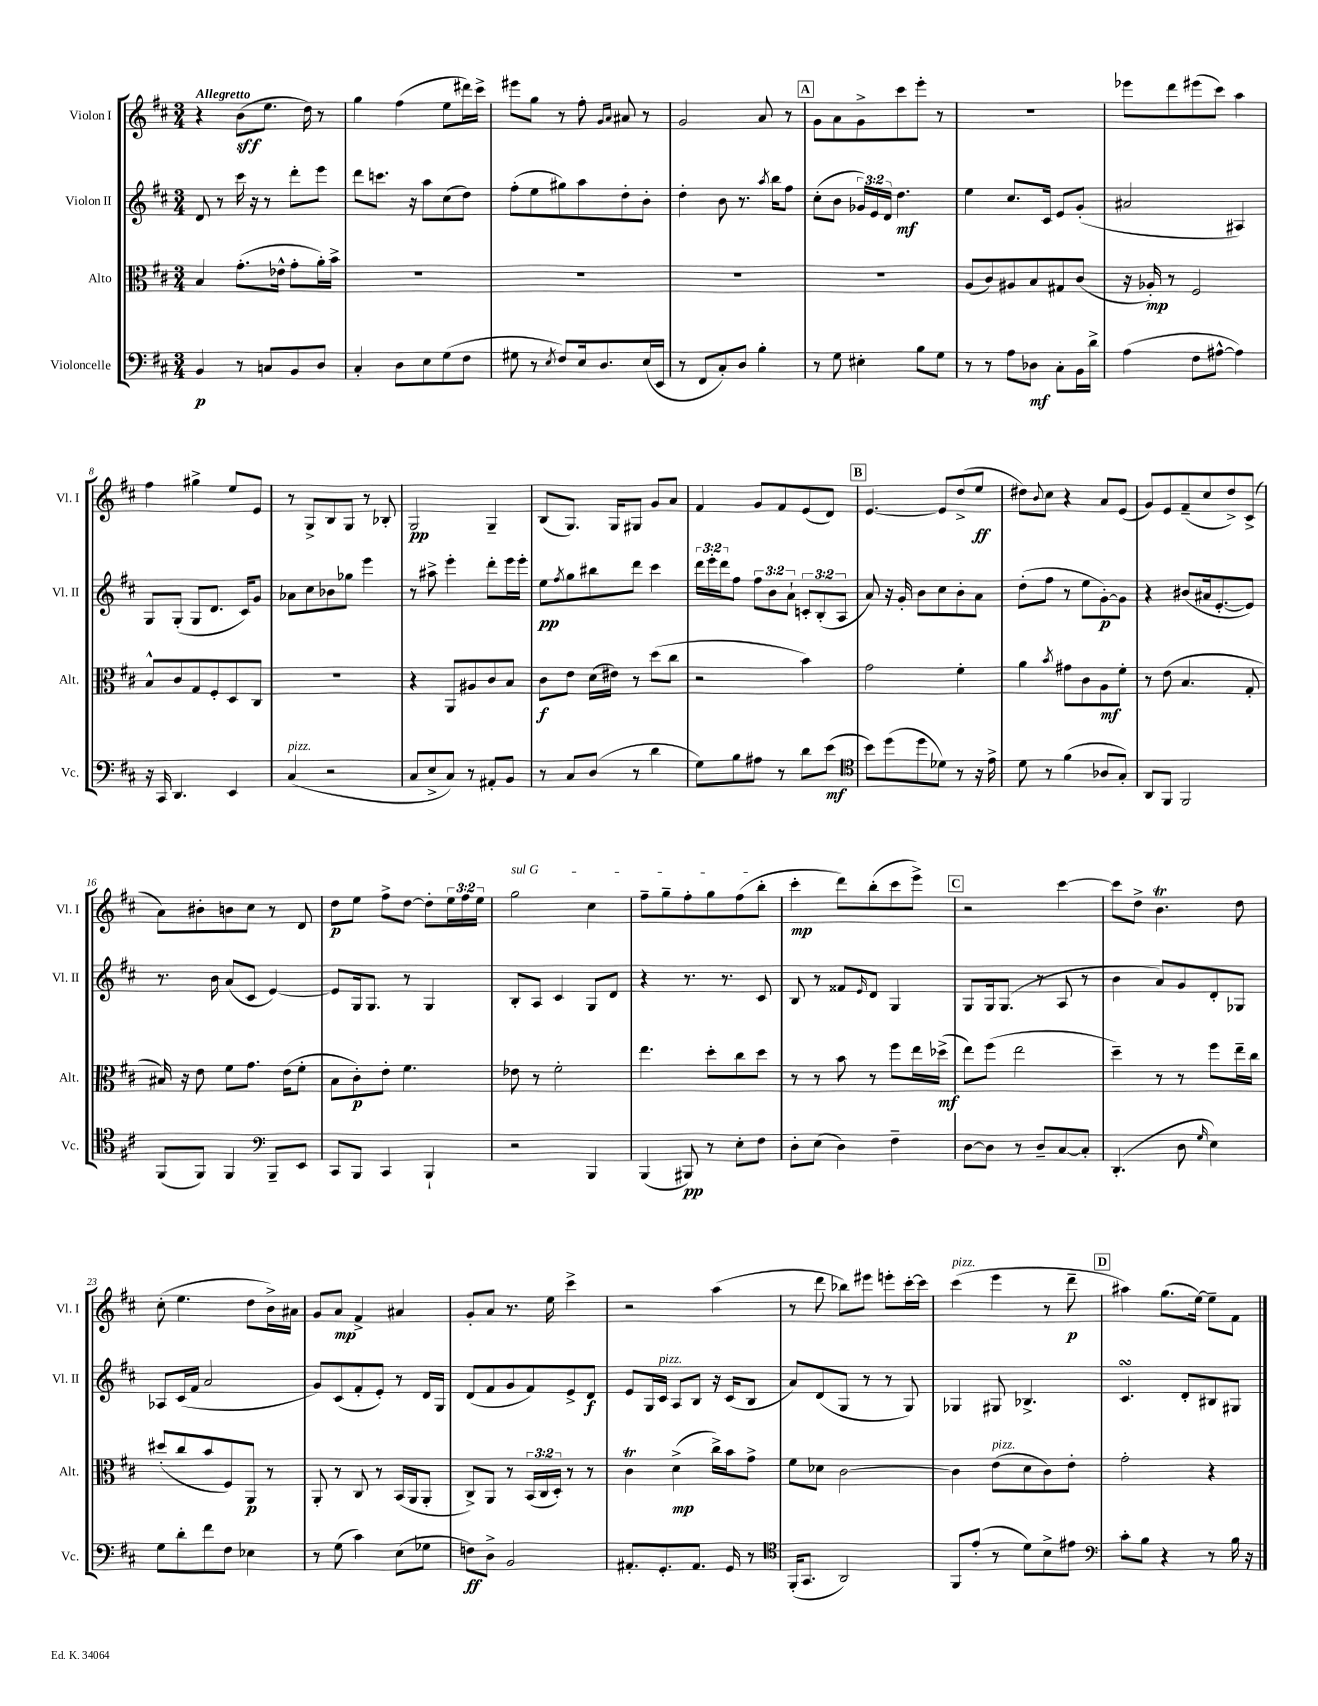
<<
\new StaffGroup <<
\new Staff = "s0" \with { instrumentName = "Violon I" shortInstrumentName = "Vl. I" } {
    \clef treble \key d \major \numericTimeSignature \time 3/4 \override Staff.TupletNumber.text = #tuplet-number::calc-fraction-text \tempo "Allegretto"
    r4 b'8\sff( e''8. d''16) r8 |
    g''4 fis''4( e''8 dis'''16) cis'''16-> |
    eis'''8 g''8 r8 fis''8-. \grace { g'16 a'16 } ais'8 r8 |
    g'2 a'8 r8 |
    \mark \markup { \box "A" } g'8 a'8 g'8-> cis'''8 e'''8-. r8 |
    R2. |
    ees'''8 d'''8 eis'''8( cis'''8) a''4 |
    fis''4 gis''4-> e''8 e'8 |
    r8 g8-> b8 g8 r8 bes8-. |
    g2\pp g4-- |
    b8( g8.) g16 gis8 g'8 a'8 |
    fis'4 g'8 fis'8 e'8( d'8) |
    \mark \markup { \box "B" } e'4.~ e'8 d''8->( e''8\ff |
    dis''8) \appoggiatura { b'8 } cis''8 r4 a'8 e'8( |
    g'8) e'8 fis'8--( cis''8 d''8->) cis'8->( |
    a'8) bis'8-. b'8 cis''8 r8 d'8 |
    d''8\p e''8 fis''8-> d''8~ d''8-. \tuplet 3/2 { e''16 fis''16 e''16 } |
    \once \override TextSpanner.bound-details.left.text = \markup { \italic "sul G" } g''2\startTextSpan cis''4 |
    fis''8-- g''8-- fis''8-. g''8 fis''8( b''8-.\stopTextSpan |
    cis'''4-.\mp d'''8) b''8-.( cis'''8 e'''8->) |
    \mark \markup { \box "C" } r2 cis'''4~ |
    cis'''8 d''8-> b'4.\trill d''8 |
    cis''8-.( e''4. d''8 b'16->) ais'16 |
    g'8 a'8\mp fis'4-> ais'4 |
    g'8-. a'8 r8. e''16 cis'''4-> |
    r2 a''4( |
    r8 d'''8 bes''8) eis'''8 e'''8-. cis'''16~-. cis'''16 |
    cis'''4^\markup { \italic "pizz." }( e'''4 r8 d'''8--\p |
    \mark \markup { \box "D" } ais''4) g''8.( e''16~) e''8-- fis'8 \bar "|." |
}
\new Staff = "s1" \with { instrumentName = "Violon II" shortInstrumentName = "Vl. II" } {
    \clef treble \key d \major \numericTimeSignature \time 3/4 \override Staff.TupletNumber.text = #tuplet-number::calc-fraction-text
    d'8 r8 cis'''16 r16 r8 d'''8-. e'''8 |
    d'''8 c'''8. r16 a''8 cis''8( d''8) |
    fis''8-.( e''8 gis''8) a''8 d''8-. b'8-. |
    d''4-. b'8 r8. \acciaccatura { a''8 } b''16 fis''8 |
    \mark \markup { \box "A" } cis''8-.( b'8 \tuplet 3/2 { ges'16) e'16 d'16 } d''4.\mf |
    e''4 cis''8. cis'16 e'8 g'8-.( |
    ais'2 ais4) |
    g8 g8-.( g8 d'8. cis'16) g'8 |
    aes'8 cis''8 bes'8 ges''8 e'''4 |
    r8 ais''8-> e'''4-. d'''8-. e'''16 e'''16-. |
    e''8\pp \acciaccatura { fis''8 } g''8 bis''8 d'''8 cis'''4 |
    \tuplet 3/2 { d'''16 e'''16-. d'''16 } fis''8 \tuplet 3/2 { fis''8 b'8 a'8-! } \tuplet 3/2 { c'8-. b8-.( a8 } |
    \mark \markup { \box "B" } a'8) r16 g'16-. b'8 cis''8 b'8-. a'8 |
    d''8-.( fis''8 r8 e''8 g'8~-.\p) g'8 |
    r4 bis'8( ais'16 e'8.~-. e'8) |
    r8. b'16 a'8( cis'8 e'4~) |
    e'8 g16 g8. r8 g4 |
    b8-. a8 cis'4 g8 d'8 |
    r4 r8. r8. cis'8 |
    b8 r8 fisis'8 \grace { e'16 } d'8 g4 |
    \mark \markup { \box "C" } g8 g16 g8.( r8 a8 r8 |
    b'4 a'8) g'8 d'8-. ges8 |
    aes8 cis'16( fis'16 a'2 |
    g'8) cis'8( fis'8-. e'8-.) r8 d'16 g16 |
    d'8( fis'8 g'8 fis'8) e'8-> d'8\f |
    e'8 g16 cis'16^\markup { \italic "pizz." } a8 b8 r16 cis'16( b8 |
    a'8) d'8( g8 r8 r8 g8) |
    ges4 gis8 bes4.-> |
    \mark \markup { \box "D" } cis'4.\turn d'8-. bis8 gis8 \bar "|." |
}
\new Staff = "s2" \with { instrumentName = "Alto" shortInstrumentName = "Alt." } {
    \clef alto \key d \major \numericTimeSignature \time 3/4 \override Staff.TupletNumber.text = #tuplet-number::calc-fraction-text
    b4 g'8.-.( ees'16-^ g'8-. a'16-.) b'16-> |
    R2. |
    R2. |
    R2. |
    \mark \markup { \box "A" } R2. |
    a8( cis'8) ais8 b8 gis8 cis'8( |
    r16 aes16-.\mp) r8 fis2 |
    b8-^ cis'8 g8 fis8-. d8 cis8 |
    R2. |
    r4 a,8 ais8 cis'8 b8 |
    cis'8\f e'8 d'16( eis'16) r8 d''8( cis''8 |
    r2 b'4) |
    \mark \markup { \box "B" } g'2 fis'4-. |
    a'4 \acciaccatura { b'8 } gis'8 cis'8 a8\mf fis'8-. |
    r8 e'8( b4. g8-. |
    bis16) r16 e'8 fis'8 g'8. e'16( fis'8-. |
    b8 cis'8-.\p) e'8-. fis'4. |
    ees'8 r8 fis'2-. |
    e''4. d''8-. cis''8 d''8 |
    r8 r8 b'8 r8 fis''8 e''16 des''16->\mf( |
    \mark \markup { \box "C" } e''8) fis''8( e''2 |
    d''4--) r8 r8 fis''8 e''16-- cis''16 |
    dis''8-.( cis''8 b'8 fis8) a,8\p r8 |
    a,8-. r8 cis8 r8 b,16( a,16 a,8-. |
    cis8->) a,8 r8 \tuplet 3/2 { b,16( cis16 d16-.) } r8 r8 |
    cis'4\trill d'4->\mp( cis''16->) b'16 g'8-> |
    fis'8 des'8 cis'2~ |
    cis'4 e'8^\markup { \italic "pizz." }( d'8 cis'8) e'8-. |
    \mark \markup { \box "D" } g'2-. r4 \bar "|." |
}
\new Staff = "s3" \with { instrumentName = "Violoncelle" shortInstrumentName = "Vc." } {
    \clef bass \key d \major \numericTimeSignature \time 3/4
    b,4\p r8 c8 b,8 d8 |
    cis4-. d8 e8 g8( fis8 |
    gis8 r8 \acciaccatura { e8 } fis8) e16 d8. e16( e,16 |
    r8 fis,8 cis8-.) d8 b4-. |
    \mark \markup { \box "A" } r8 g8 eis4-. b8 g8 |
    r8 r8 a8 des8\mf cis8-. b,16 d'16-> |
    a4( fis8 ais8~-^ ais4) |
    r16 cis,16 d,4. e,4 |
    cis4^\markup { \italic "pizz." }( r2 |
    cis8 e8-> cis8) r8 ais,8-. b,8 |
    r8 cis8 d8( r8 d'4 |
    g8) b8 ais8 r8 d'8 e'8\mf( |
    \mark \markup { \box "B" } \clef tenor b'8) d''8( d''8 des'8) r8 r16 e'16-> |
    d'8 r8 fis'4( aes8 g8-.) |
    a,8 fis,8 fis,2 |
    fis,8( fis,8) fis,4 \clef bass b,,8-- e,8 |
    cis,8 b,,8 cis,4 b,,4-! |
    r2 b,,4 |
    b,,4( bis,,8\pp) r8 e8-. fis8 |
    d8-. e8( d4) fis4-- |
    \mark \markup { \box "C" } d8~ d8 r8 d8-- cis8~ cis8-. |
    d,4.-.( d8 \grace { g16 } e4) |
    g8 d'8-. fis'8 fis8 ees4 |
    r8 g8( cis'4) e8( ges8 |
    f8\ff) d8-> b,2 |
    ais,8.-. g,8.-. ais,8. g,16 r8 |
    \clef tenor fis,16-.( g,8. a,2) |
    fis,8 e'8-.( r8 d'8) b8-> eis'8 |
    \mark \markup { \box "D" } \clef bass cis'8-. b8 r4 r8 b16 r16 \bar "|." |
}
>>
>>
